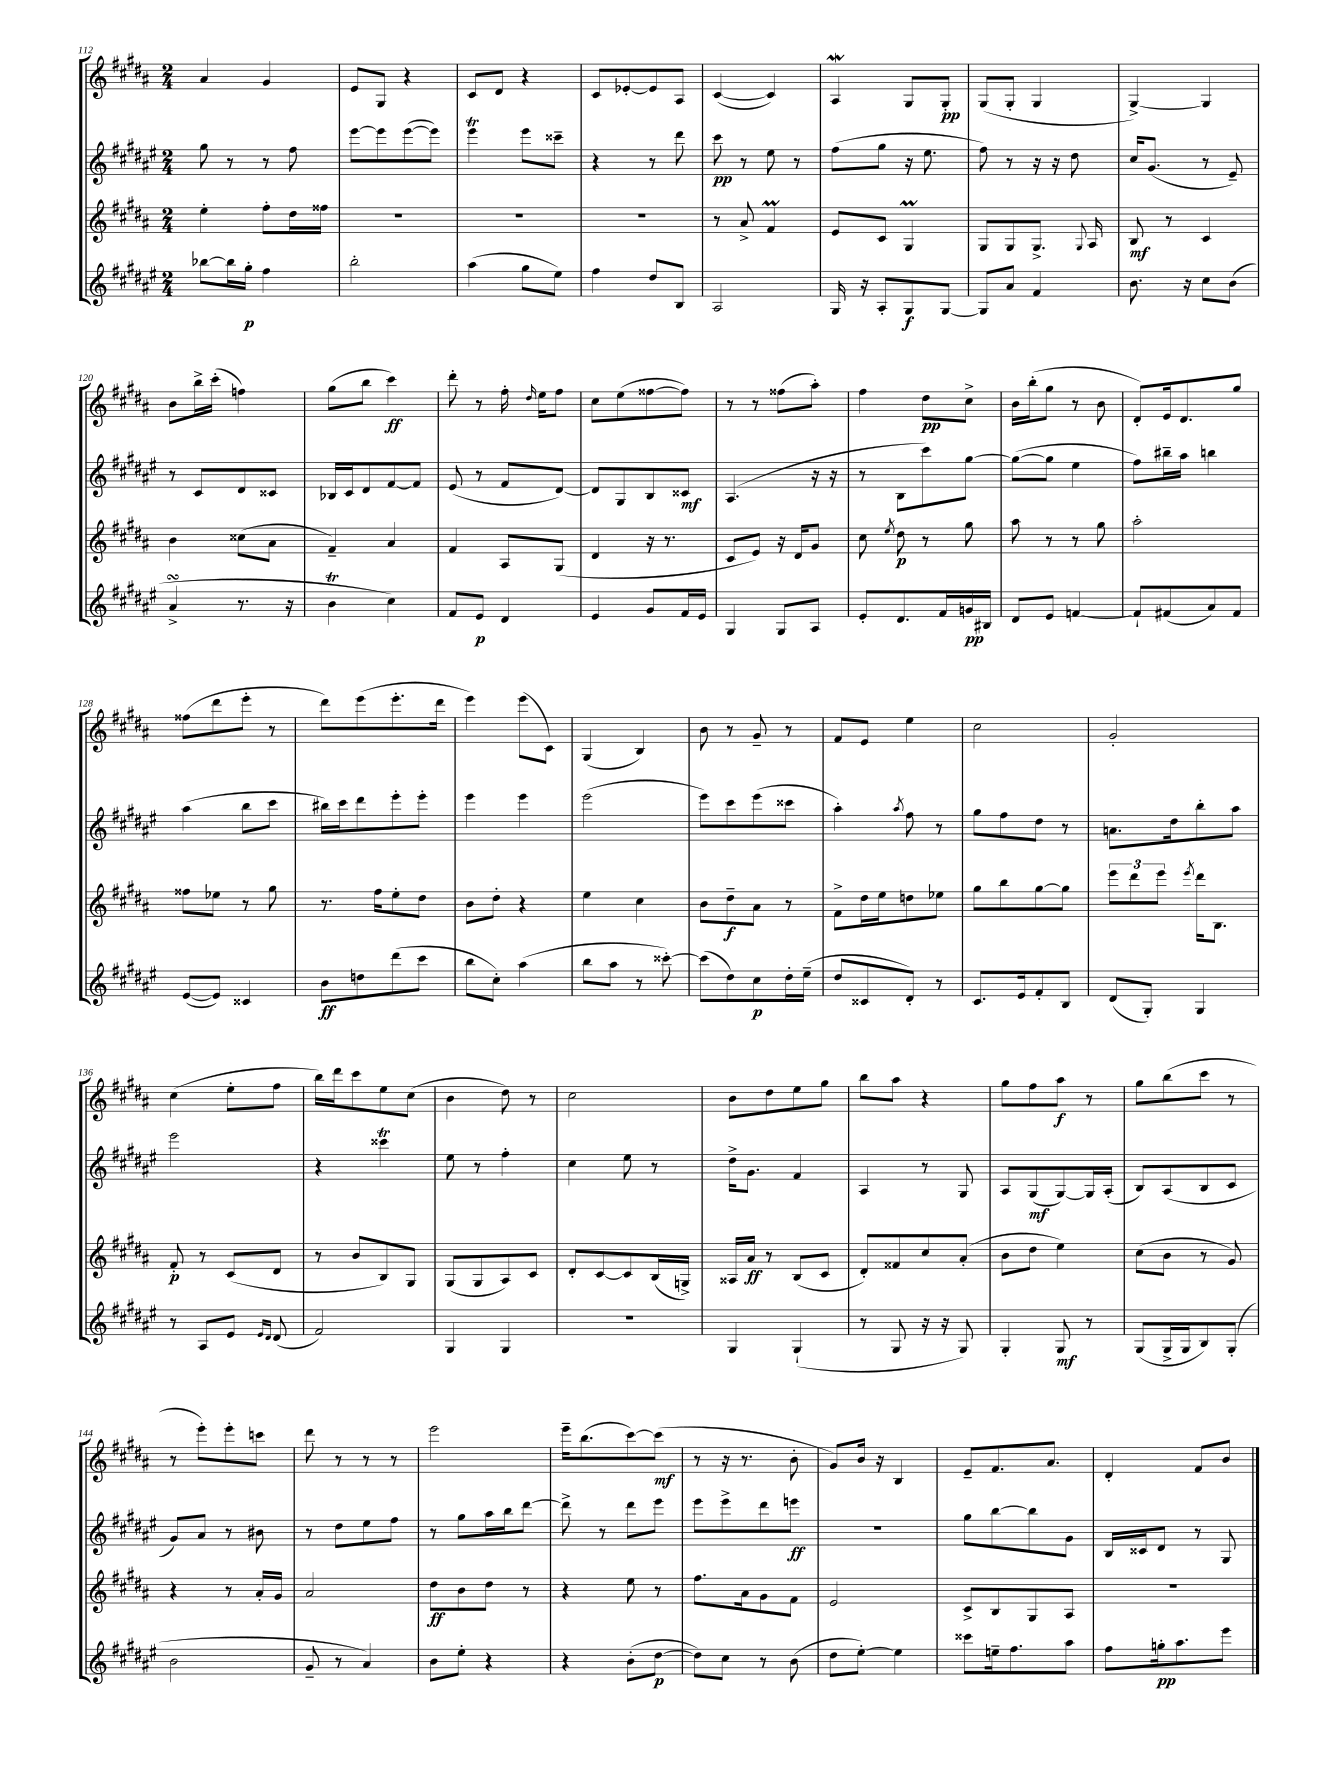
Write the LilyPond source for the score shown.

<<
\new StaffGroup <<
\new Staff = "s0" {
    \clef treble \key b \major \numericTimeSignature \time 2/4
    \autoBeamOff ais'4 gis'4 |
    e'8[ gis8] r4 |
    cis'8[ dis'8] r4 |
    cis'8[ ees'8~-. ees'8 ais8] |
    cis'4~( cis'4) |
    ais4\mordent gis8[ gis8]-.\pp |
    gis8[( gis8]-. gis4 |
    gis4~->) gis4 |
    b'8[ b''16-> cis'''16]-.( f''4) |
    gis''8[( b''8] cis'''4\ff) |
    dis'''8-. r8 fis''16-. \grace { dis''16 } e''16[ fis''8] |
    cis''8[ e''8( fisis''8~ fisis''8]) |
    r8 r8 fisis''8[( ais''8]-.) |
    fis''4 dis''8[\pp cis''8]-> |
    b'16[ b''16-.( gis''8] r8 b'8 |
    dis'8[-.) e'16 dis'8. gis''8] |
    fisis''8[( dis'''8 e'''8]-. r8 |
    dis'''8[) e'''8( e'''8.-. dis'''16] |
    e'''4) e'''8[( cis'8]) |
    gis4( b4) |
    b'8 r8 gis'8-- r8 |
    fis'8[ e'8] e''4 |
    cis''2 |
    gis'2-. |
    cis''4( e''8[-. fis''8] |
    b''16[) dis'''16 cis'''8 e''8 cis''8]( |
    b'4 dis''8) r8 |
    cis''2 |
    b'8[ dis''8 e''8 gis''8] |
    b''8[ ais''8] r4 |
    gis''8[ fis''8 ais''8]\f r8 |
    gis''8[ b''8( cis'''8] r8 |
    r8 e'''8[-.) e'''8-. c'''8] |
    dis'''8 r8 r8 r8 |
    e'''2 |
    e'''16[-- b''8.( cis'''8~) cis'''8]\mf( |
    r8 r16 r8. b'8-. |
    gis'8[) b'16] r16 b4 |
    e'8[-- fis'8. ais'8.] |
    dis'4-. fis'8[ b'8] \bar "|." |
}
\new Staff = "s1" {
    \clef treble \key fis \major \numericTimeSignature \time 2/4
    \autoBeamOff gis''8 r8 r8 fis''8 |
    eis'''8[~ eis'''8 eis'''8~( eis'''8]) |
    eis'''4\trill eis'''8[ cisis'''8]-- |
    r4 r8 dis'''8 |
    cis'''8\pp r8 eis''8 r8 |
    fis''8[( gis''8] r16 eis''8. |
    fis''8) r8 r16 r16 dis''8 |
    cis''16[ gis'8.]( r8 eis'8--) |
    r8 cis'8[ dis'8 cisis'8] |
    bes16[ cis'16 dis'8 fis'8~ fis'8] |
    eis'8( r8 fis'8[ dis'8]~) |
    dis'8[ gis8 b8 cisis'8]\mf |
    ais4.( r16 r16 |
    r8 b8[ cis'''8) gis''8]~ |
    gis''8[~( gis''8] eis''4 |
    fis''8[) bis''16-- ais''16] b''4 |
    ais''4( b''8[ cis'''8] |
    bis''16[) cis'''16 dis'''8 eis'''8-. eis'''8]-. |
    eis'''4 eis'''4 |
    eis'''2( |
    eis'''8[) cis'''8 eis'''8( cisis'''8] |
    ais''4-.) \acciaccatura { ais''8 } fis''8 r8 |
    gis''8[ fis''8 dis''8] r8 |
    a'8.[ dis''16 b''8-. ais''8] |
    eis'''2 |
    r4 cisis'''4\trill |
    eis''8 r8 fis''4-. |
    cis''4 eis''8 r8 |
    dis''16[-> gis'8.] fis'4 |
    ais4 r8 gis8 |
    ais8[ gis8\mf( gis8~) gis16 ais16]-.( |
    b8[) ais8( b8 cis'8] |
    gis'8[) ais'8] r8 bis'8 |
    r8 dis''8[ eis''8 fis''8] |
    r8 gis''8[ ais''16 b''16 dis'''8]~ |
    dis'''8-> r8 dis'''8[ eis'''8] |
    eis'''8[ eis'''8-> dis'''8 e'''8]\ff |
    R2 |
    gis''8[ b''8~ b''8 gis'8] |
    b16[ cisis'16 dis'8] r8 gis8 \bar "|." |
}
\new Staff = "s2" {
    \clef treble \key b \major \numericTimeSignature \time 2/4
    \autoBeamOff e''4-. fis''8[-. dis''16 fisis''16] |
    R2 |
    R2 |
    R2 |
    r8 ais'8-> fis'4\prall |
    e'8[ cis'8] gis4\prall |
    gis8[ gis8 gis8.]-> \appoggiatura { gis8 } ais16 |
    b8\mf r8 cis'4 |
    b'4 cisis''8[( ais'8] |
    fis'4--) ais'4 |
    fis'4 ais8[ gis8]( |
    dis'4 r16 r8. |
    cis'8[ e'8]) r16 dis'16[ gis'8] |
    cis''8 \acciaccatura { e''8 } dis''8\p r8 gis''8 |
    ais''8 r8 r8 gis''8 |
    ais''2-. |
    fisis''8[ ees''8] r8 gis''8 |
    r8. fis''16[ e''8-. dis''8] |
    b'8[ dis''8]-. r4 |
    e''4 cis''4 |
    b'8[ dis''8--\f ais'8] r8 |
    fis'8[-> dis''16 e''16 d''8 ees''8] |
    gis''8[ b''8 gis''8~ gis''8] |
    \tuplet 3/2 { e'''8[ dis'''8 e'''8] } \acciaccatura { e'''8 } dis'''16[ b8.] |
    fis'8-.\p r8 cis'8[( dis'8] |
    r8 b'8[ b8) gis8] |
    gis8[( gis8 ais8) cis'8] |
    dis'8[-. cis'8~ cis'8 b16( g16]->) |
    aisis16[ ais'16]\ff r8 b8[( cis'8] |
    dis'8[-.) fisis'8 cis''8 ais'8]-.( |
    b'8[ dis''8] e''4) |
    cis''8[( b'8] r8 gis'8) |
    r4 r8 ais'16[-. gis'16] |
    ais'2 |
    dis''8[\ff b'8 dis''8] r8 |
    r4 e''8 r8 |
    fis''8.[ ais'16 gis'8 fis'8] |
    e'2 |
    cis'8[-> b8 gis8 ais8] |
    R2 \bar "|." |
}
\new Staff = "s3" {
    \clef treble \key fis \major \numericTimeSignature \time 2/4
    \autoBeamOff bes''8[~ bes''16 gis''16]-.\p fis''4 |
    b''2-. |
    ais''4( gis''8[ eis''8]) |
    fis''4 dis''8[ b8] |
    ais2 |
    gis16 r16 ais8[-. gis8\f gis8]~ |
    gis8[ ais'8] fis'4 |
    b'8. r16 cis''8[ b'8]( |
    ais'4->\turn r8. r16 |
    b'4\trill cis''4) |
    fis'8[ eis'8]\p dis'4 |
    eis'4 gis'8[ fis'16 eis'16] |
    gis4 gis8[ ais8] |
    eis'8[-. dis'8. fis'16 g'16\pp bis16] |
    dis'8[ eis'8] f'4~ |
    f'8[-! fis'8( ais'8) fis'8] |
    eis'8[~( eis'8]) cisis'4 |
    b'8[\ff d''8 dis'''8( cis'''8] |
    b''8[ cis''8]-.) ais''4( |
    b''8[ ais''8] r8 cisis'''8~-.) |
    cisis'''8[( dis''8) cis''8\p dis''16-. eis''16]--( |
    dis''8[ cisis'8 dis'8]-.) r8 |
    cis'8.[ eis'16 fis'8-. b8] |
    dis'8[( gis8]-.) gis4 |
    r8 ais8[ eis'8] \grace { eis'16[ dis'16] } dis'8( |
    fis'2) |
    gis4 gis4 |
    R2 |
    gis4 gis4-!( |
    r8 gis8 r16 r16 gis8) |
    gis4-. gis8\mf r8 |
    gis8[( gis16-> gis16 b8) gis8]-.( |
    b'2 |
    gis'8-- r8 ais'4) |
    b'8[ eis''8]-. r4 |
    r4 b'8[-.( dis''8]~\p |
    dis''8[) cis''8] r8 b'8( |
    dis''8[ eis''8]~-.) eis''4 |
    cisis'''8[ e''16-- fis''8. ais''8] |
    fis''8[ g''16-.\pp ais''8. eis'''8] \bar "|." |
}
>>
>>
\layout { \context { \Score currentBarNumber = #112 } }
